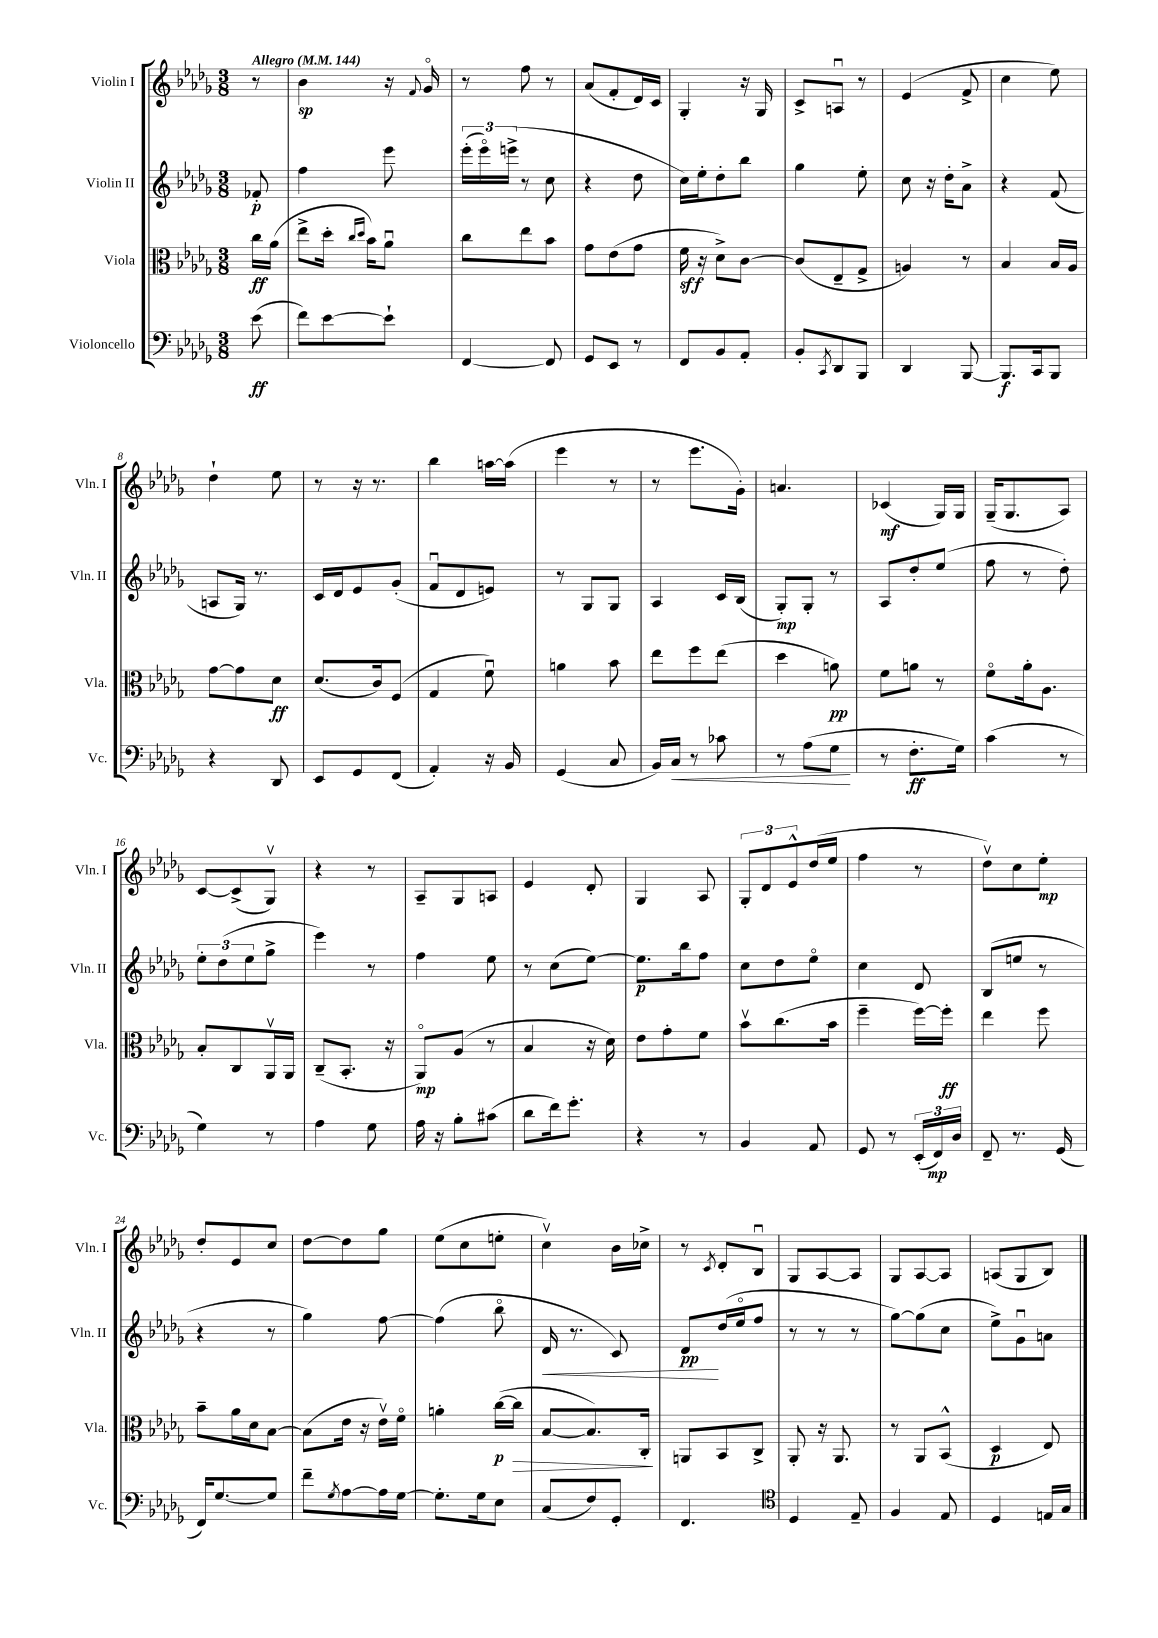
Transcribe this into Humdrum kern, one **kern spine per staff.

**kern	**kern	**kern	**kern
*staff4	*staff3	*staff2	*staff1
*clefF4	*clefC3	*clefG2	*clefG2
*k[b-e-a-d-g-]	*k[b-e-a-d-g-]	*k[b-e-a-d-g-]	*k[b-e-a-d-g-]
*M3/8	*M3/8	*M3/8	*M3/8
*MM144	*MM144	*MM144	*MM144
(8e-\	16cc\LL	8f-'/	8r
.	(16a-\JJ	.	.
=	=	=	=
8f\L)	8ee-^\L	4ff\	4b-\
[8e-\	16dd-'\Jk	.	.
.	16qqcc/LL	.	.
.	16qqdd-/JJ	.	.
.	16b-\LK)	.	.
8e-`\]J	8a-u\J	8eee-\	16r
.	.	.	8qqf/
.	.	.	16g-o/
=	=	=	=
[4FF/	8cc\L	(24eee-'\LL	8r
.	.	24eee-o\)	.
.	.	(24eee^\JJ	.
.	8ee-\	8r	8ff\
8FF/]	8b-\J	8cc\	8r
=	=	=	=
8GG-/L	8g-\L	4r	(8a-/L
8EE-/J	(8e-\	.	8f'/
8r	8g-\J	8dd-\	16d-/L)
.	.	.	16c/JJ
=	=	=	=
8FF/L	16f\	16cc\LL)	4G-'/
.	16r	16ee-'\J	.
8BB-/	8d-^\L)	8dd-'\	.
8AA-'/J	[8c\J	8bb-\J	16r
.	.	.	16G-/
=	=	=	=
8BB-'/L	(8c/]L	4gg-\	8c^/L
8qCC/	.	.	.
8DD-/	8E-~/	.	8Au/J
8BBB-/J	8G-^/J	8ee-'\	8r
=	=	=	=
4DD-/	4A/)	8cc\	(4e-/
.	.	16r	.
.	.	16dd-'\LK	.
[8BBB-/	8r	8a-^\J	8f^/
=	=	=	=
8.BBB-/]L	4B-/	4r	4cc\
16CC/k	.	.	.
8BBB-/J	16B-/LL	(8f/	8ee-\)
.	16A-/JJ	.	.
=	=	=	=
4r	[8g-\L	8A/L	4dd-`\
.	8g-\]	16G-/Jk)	.
.	.	8.r	.
8DD-/	8d-\J	.	8ee-\
=	=	=	=
8EE-/L	(8.d-/L	16c/LL	8r
.	.	16d-/J	.
8GG-/	.	8e-/	16r
.	16c/k)	.	8.r
(8FF/J	(8F/J	(8g-'/J	.
=	=	=	=
4AA-'/)	4G-/	8fu/L	4bb-\
.	.	8d-/	.
16r	8fu\)	8e/J)	[16aa\LL
16BB-/	.	.	(16aa\]JJ
=	=	=	=
(4GG-/	4a\	8r	4eee-\
.	.	8G-/L	.
8C/	8b-\	8G-/J	8r
=	=	=	=
16BB-/LL)	8ee-\L	4A-/	8r
16C/JJ	.	.	.
8r	8ff\	.	8.eee-\L
8c-\	(8ee-\J	16c/LL	.
.	.	(16B-/JJ	16g-'\Jk)
=	=	=	=
8r	4dd-\	8G-'/L)	4.a/
(8A-\L	.	8G-'/J	.
8G-\J	8a\)	8r	.
=	=	=	=
8r	8f\L	8A-/L	(4c-/
8.F'\L	8a\J	8dd-'/	.
.	8r	(8ee-/J	16G-/LL)
16G-\Jk)	.	.	16G-/JJ
=	=	=	=
(4c\	8fo\L	8ff\	(16G-~/LK
.	.	.	8.G-/
.	16a-'\k	8r	.
.	8.A-\J	.	.
8r	.	8dd-'\)	8A-/J)
=	=	=	=
4G-\)	8B-'/L	12ee-'\L	[8c/L
.	.	(12dd-\	.
.	8C/	.	(8c^/]
.	.	12ee-\	.
8r	16AA-v/L	8gg-^\J	8G-v/J)
.	16AA-/JJ	.	.
=	=	=	=
4A-\	(8C~/L	4eee-\)	4r
.	8.BB-'/J	.	.
8G-\	.	8r	8r
.	16r	.	.
=	=	=	=
16A-\	8AA-o/L)	4ff\	8A-~/L
16r	.	.	.
8B-'\L	(8A-/J	.	8G-/
(8c#\J	8r	8ee-\	8A/J
=	=	=	=
8d-\L	4B-/	8r	4e-/
16f\k)	.	(8cc\L	.
8.g-'\J	.	.	.
.	16r	[8ee-\J)	8d-'/
.	16d-\)	.	.
=	=	=	=
4r	8e-\L	8.ee-\]L	4G-/
.	8g-'\	.	.
.	.	16bb-\k	.
8r	8f\J	8ff\J	8A-/
=	=	=	=
4BB-/	8b-v\L	8cc\L	12G-'/L
.	.	.	12d-/
.	(8.cc\	8dd-\	.
.	.	.	12e-^^/
8AA-/	.	8ee-o\J	(16dd-/L
.	16b-\Jk	.	16ee-/JJ
=	=	=	=
8GG-/	4ff~\	4cc\	4ff\
8r	.	.	.
(24EE-'/LL	[16ff\LL)	8d-/	8r
24FF/)	.	.	.
.	16ff'\]JJ	.	.
24D-/JJ	.	.	.
=	=	=	=
8FF~/	4ee-\	(8B-/L	8dd-v\L)
8.r	.	8ee/J	8cc\
.	8ff\	8r	8ee-'\J
(16GG-/	.	.	.
=	=	=	=
16FF/LK)	8b-~\L	4r	8dd-'/L
[8.G-/	.	.	.
.	16a-\L	.	8e-/
.	16d-\J	.	.
8G-/]J	[8B-\J	8r	8cc/J
=	=	=	=
8f~\L	(8B-\]L	4gg-\)	[8dd-\L
8qG-/	.	.	.
[8A-\	16e-\Jk	.	8dd-\]
.	16r	.	.
16A-\]L	16e-v\LL)	[8ff\	8gg-\J
[16G-\JJ	16fo\JJ	.	.
=	=	=	=
8.G-'\]L	4a'\	(4ff\]	(8ee-\L
.	.	.	8cc\
16G-\k	.	.	.
8E-\J	([16cc\LL	8bb-o\	8ee'\J
.	16cc\]JJ	.	.
=	=	=	=
(8C/L	[8B-/L	16d-/	4ccv\)
.	.	8.r	.
8F/)	8.B-/])	.	.
8GG-'/J	.	8c/)	16b-\LL
.	16C'/Jk	.	16cc-^\JJ
=	=	=	=
4.FF/	8AA/L	8d-/L	8r
.	.	.	8qc/
.	8BB-/	(16dd-/L	8d-'/L
.	.	16ee-o/J	.
.	8C^/J	8ff/J	8B-u/J
=	=	=	=
*clefC4	*	*	*
4D-/	8AA-'/	8r	8G-/L
.	16r	8r	[8A-/
.	8.AA-/	.	.
8E-~/	.	8r	8A-/]J
=	=	=	=
4F/	8r	[8gg-\L)	8G-/L
.	8AA-/L	(8gg-\]	[8A-/
8E-/	(8BB-^^/J	8cc\J	8A-/]J
=	=	=	=
4D-/	4D-/	8ee-^\L)	(8A/L
.	.	8g-u\	8G-/
16E/LL	8E-/)	8a\J	8B-/J)
16G-/JJ	.	.	.
==	==	==	==
*-	*-	*-	*-
